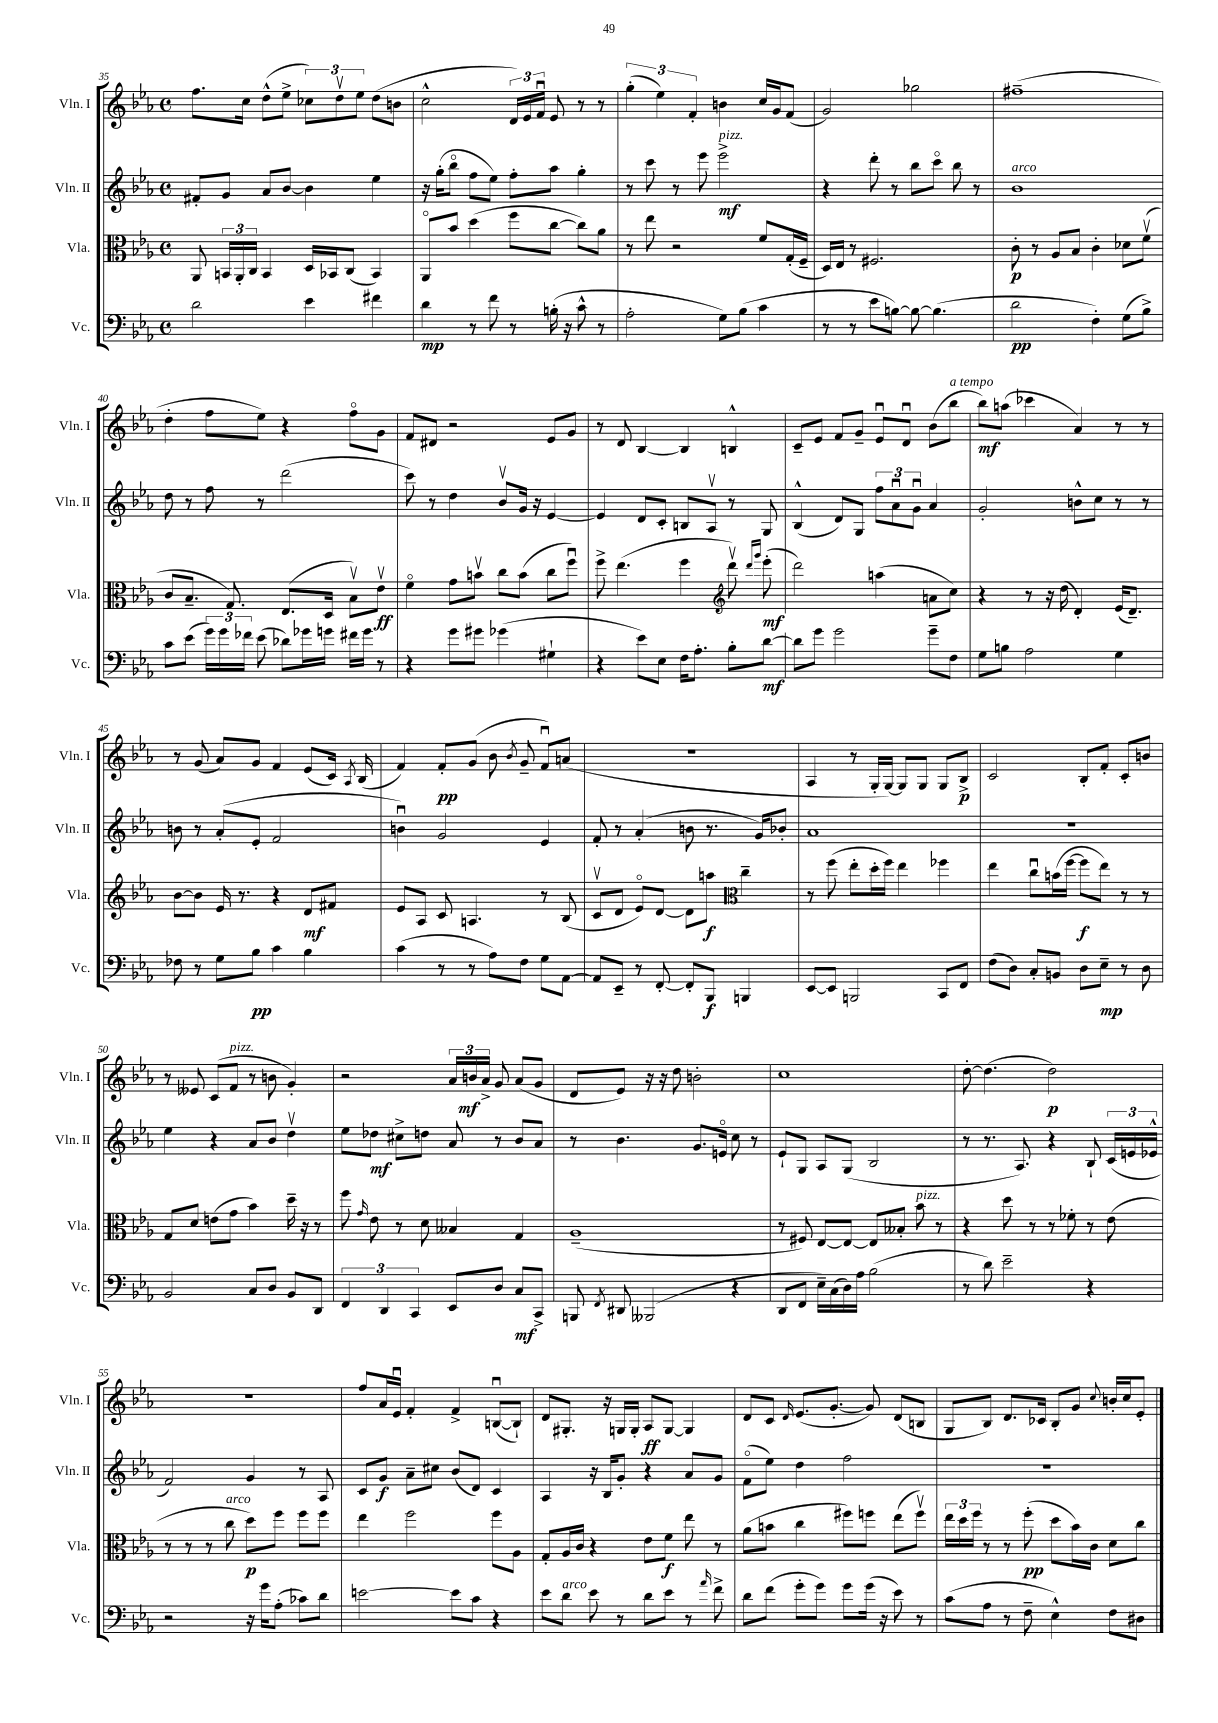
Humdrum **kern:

**kern	**kern	**kern	**kern
*staff4	*staff3	*staff2	*staff1
*clefF4	*clefC3	*clefG2	*clefG2
*k[b-e-a-]	*k[b-e-a-]	*k[b-e-a-]	*k[b-e-a-]
*M4/4	*M4/4	*M4/4	*M4/4
*met(c)	*met(c)	*met(c)	*met(c)
2d	8AA-	8f#'	8.ff
.	24BB	8g	.
.	24AA-'	.	.
.	.	.	16cc
.	24C	.	.
.	4BB	8a-	(8dd^^
.	.	[8b-	8ee-^
4e-	16D	4b-]	12cc-)
.	16BB-	.	.
.	.	.	12ddv
.	(8C	.	.
.	.	.	12ee-
4f#	4BB-)	4ee-	(8dd
.	.	.	8b
=	=	=	=
4d	8AA-o	16r	2cc^^
.	.	(16gg'	.
.	8b-	8bb-o	.
8r	(4dd	8ff	.
8f	.	8ee-)	.
8r	8ff	8ff'	24d)
.	.	.	24e-
.	.	.	24fu
(16B'	[8cc	8aa-	8e-
16r	.	.	.
8c^^	8cc])	4gg'	8r
8r	8a-	.	8r
=	=	=	=
2A-'	8r	8r	(6gg'
.	8ee-	8ccc	.
.	.	.	6ee-)
.	2r	8r	.
.	.	.	6f'
.	.	8eee-	.
8G)	.	2eee-^	4b
(8B-	.	.	.
4c	8f	.	16cc
.	.	.	16g
.	(16G'	.	(8f
.	16F~	.	.
=	=	=	=
8r	16D)	4r	2g)
.	16E-	.	.
8r	8r	.	.
8e-	2.F#	8ddd'	.
[8B)	.	8r	.
8B_	.	8bb-	2gg-
(4.B]	.	8ccco	.
.	.	8bb-	.
.	.	8r	.
=	=	=	=
2d	8c'	1b-	(1ff#~
.	8r	.	.
.	8A-	.	.
.	8B-	.	.
4F')	4c'	.	.
(8G	8d-	.	.
8B-^)	(8fv	.	.
=	=	=	=
8c	8c	8dd	4dd'
(8e-	8.B-~	8r	.
24g)	.	8ff	8ff
24g	.	.	.
.	8.G)	.	.
24f-	.	.	.
(8e-	.	8r	8ee-)
8d-)	(8.E-	(2ddd	4r
16g-	.	.	.
16g	16D	.	.
16f#	8B-v)	.	8ffo
16g	.	.	.
8r	8e-v	.	8g
=	=	=	=
4r	4fo	8ccc)	8f
.	.	8r	8d#
8g	8g	4dd	2r
8g#	8bv	.	.
(4g-	8cc	8b-v	.
.	(8b	16g	.
.	.	16r	.
4G#`	8cc	[4e-	8e-
.	8ffu)	.	8g
=	=	=	=
4r	8ff^	4e-]	8r
.	(4.ee-	.	8d
8e-)	.	8d	[4B-
8E-	.	8c'	.
16F	4ff	8B	4B-]
8.A-'	.	.	.
.	.	8A-v	.
*	*clefG2	*	*
8B-'	8dddv)	8r	4B^^
.	16qqddd	.	.
.	16qqggg	.	.
[8d	(8eee-'	8G	.
=	=	=	=
8d]	2ddd)	(4B-^^	8c~
8g	.	.	8e-
2g	.	8d)	8f
.	.	8G	8g~
.	(4aa	12ff	8e-u
.	.	12a-u	.
.	.	.	8du
.	.	12gu	.
8g~	8a	4a-	(8b-
8F	8cc)	.	8bb-
=	=	=	=
8G	4r	2g'	8bb-)
8B	.	.	(8aa
2A-	8r	.	4ccc-
.	16r	.	.
.	(16dd	.	.
.	4d')	8b^^	4a-)
.	.	8cc	.
4G	(16e-	8r	8r
.	8.d~)	.	.
.	.	8r	8r
=	=	=	=
8F-	[8b-	8b	8r
8r	8b-]	8r	(8g
8G	16e-	(8a-'	8a-)
.	8.r	.	.
8B-	.	8e-'	8g
4c	4r	2f	4f
4B-	8d	.	(8e-
.	8f#	.	16c)
.	.	.	8qA-
.	.	.	(16B-
=	=	=	=
(4c	8e-	4bu)	4f)
.	8A-	.	.
8r	8c	2g	8f'
8r	4.A	.	(8g
8A-)	.	.	8b-
.	.	.	8qb-
8F	.	.	8g~
8G	8r	4e-	8fu)
[8AA-	(8B-	.	(8a
=	=	=	=
8AA-]	8cv	8f'	1r
8EE-~	8d	8r	.
8r	8e-o)	(4a-'	.
[8FF'	[8d	.	.
8FF']	8d]	8b	.
8BBB-	8aa	8.r	.
*	*clefC3	*	*
4BBB	4cc~	.	.
.	.	16g)	.
.	.	8b-'	.
=	=	=	=
[8EE-	8r	1a-	4A-
8EE-]	(8ff	.	.
2BBB	8ee-'	.	8r
.	16dd'	.	16G'
.	16ff)	.	[16G)
.	4ee-	.	8G]
.	.	.	8G
8CC	4ff-	.	8G
8FF	.	.	8B-^
=	=	=	=
(8F	4ee-	1r	2c
8D)	.	.	.
8C'	8ccu	.	.
8BB	(16b	.	.
.	[16ff	.	.
8D	8ff]	.	8B-'
8E-~	8ee-)	.	8f'
8r	8r	.	8c'
8D	8r	.	8b
=	=	=	=
2BB-	8G	4ee-	8r
.	8d	.	8e--
.	(8e	4r	(8c
.	8g	.	8f
8C	4b-)	8a-	8r
8D	.	8b-	8b
8BB-	16dd~	4ddv	4g')
.	16r	.	.
8DD	8r	.	.
=	=	=	=
6FF	8ff	8ee-	2r
.	16qqg	.	.
.	8e-	8dd-	.
6DD	.	.	.
.	8r	8cc#^	.
6CC	.	.	.
.	8d	8dd	.
8EE-	4B--	8a-	24a-
.	.	.	24b
.	.	.	24a-^
8D	.	8r	8g
8C	4G	8b-	(8a-
8CC^	.	8a-	8g
=	=	=	=
8BBB	(1A-~	8r	8d
8qFF	.	.	.
8DD#	.	4.b-	8e-)
(2BBB--	.	.	16r
.	.	.	16r
.	.	.	8dd
.	.	8.g	2b'
.	.	16eo	.
4r	.	8cc	.
.	.	8r	.
=	=	=	=
8DD	8r	8e-`	1cc
8FF	8F#)	8G	.
16E-~)	[8E-	8A-	.
(16C	.	.	.
16D)	8E-_	(8G	.
16A-	.	.	.
(2B-	8E-]	2B-	.
.	8B--'	.	.
.	8b-	.	.
.	8r	.	.
=	=	=	=
8r	4r	8r	[8dd'
8d)	.	8.r	(4.dd]
2e-~	8dd	.	.
.	.	8.A-)	.
.	8r	.	.
.	8r	4r	2dd)
.	8f-'	.	.
4r	8r	8B-`	.
.	(8e-	(24c	.
.	.	24e	.
.	.	24e-^^	.
=	=	=	=
2r	8r	2f)	1r
.	8r	.	.
.	8r	.	.
.	8cc	.	.
16r	8dd)	4g	.
16g	.	.	.
(8A-'	8ff	.	.
8c-)	8ff	8r	.
8d	8ff	8A-	.
=	=	=	=
[2e	4ee-	8c	8ff
.	.	8g	16a-
.	.	.	16e-u
.	2ff	8a-~	4f'
.	.	8cc#	.
8e]	.	(8b-	4f^
8c	.	8d)	.
4r	8ff	4c	([8Bu
.	8A-	.	8B`])
=	=	=	=
8e-	8G'	4A-	8d
8d	16A-	.	8.G#'
.	16c	.	.
8e-	4r	16r	.
.	.	16B-	16r
8r	.	8g'	16G
.	.	.	16G'
8d	8e-	4r	8A-
8e-	8f	.	[8G
8r	8ee-	8a-	4G]
16qqa-	.	.	.
8f^	8r	8g	.
=	=	=	=
8d	(8a-	(8fo	8d
(8f	8b	8ee-)	8c
.	.	.	16qqd
8g'	4cc	4dd	(8.e-
8g)	.	.	.
.	.	.	[8.g'
8g	8ff#)	2ff	.
(16g	8ff	.	8g])
16r	.	.	.
8e-)	(8ee-	.	(8d
8r	8ffv)	.	8B
=	=	=	=
(8c	24ee-	1r	8G
.	24dd	.	.
.	24ff	.	.
8A-	8r	.	8B-)
8r	8r	.	8.d
8F~	(8ff'	.	.
.	.	.	16c-
4E-^^)	8dd	.	8B-'
.	16b-)	.	8g
.	16c	.	.
.	.	.	8qqcc
8F	8d	.	16b'
.	.	.	16cc
8D#	8cc	.	8e-'
==	==	==	==
*-	*-	*-	*-
